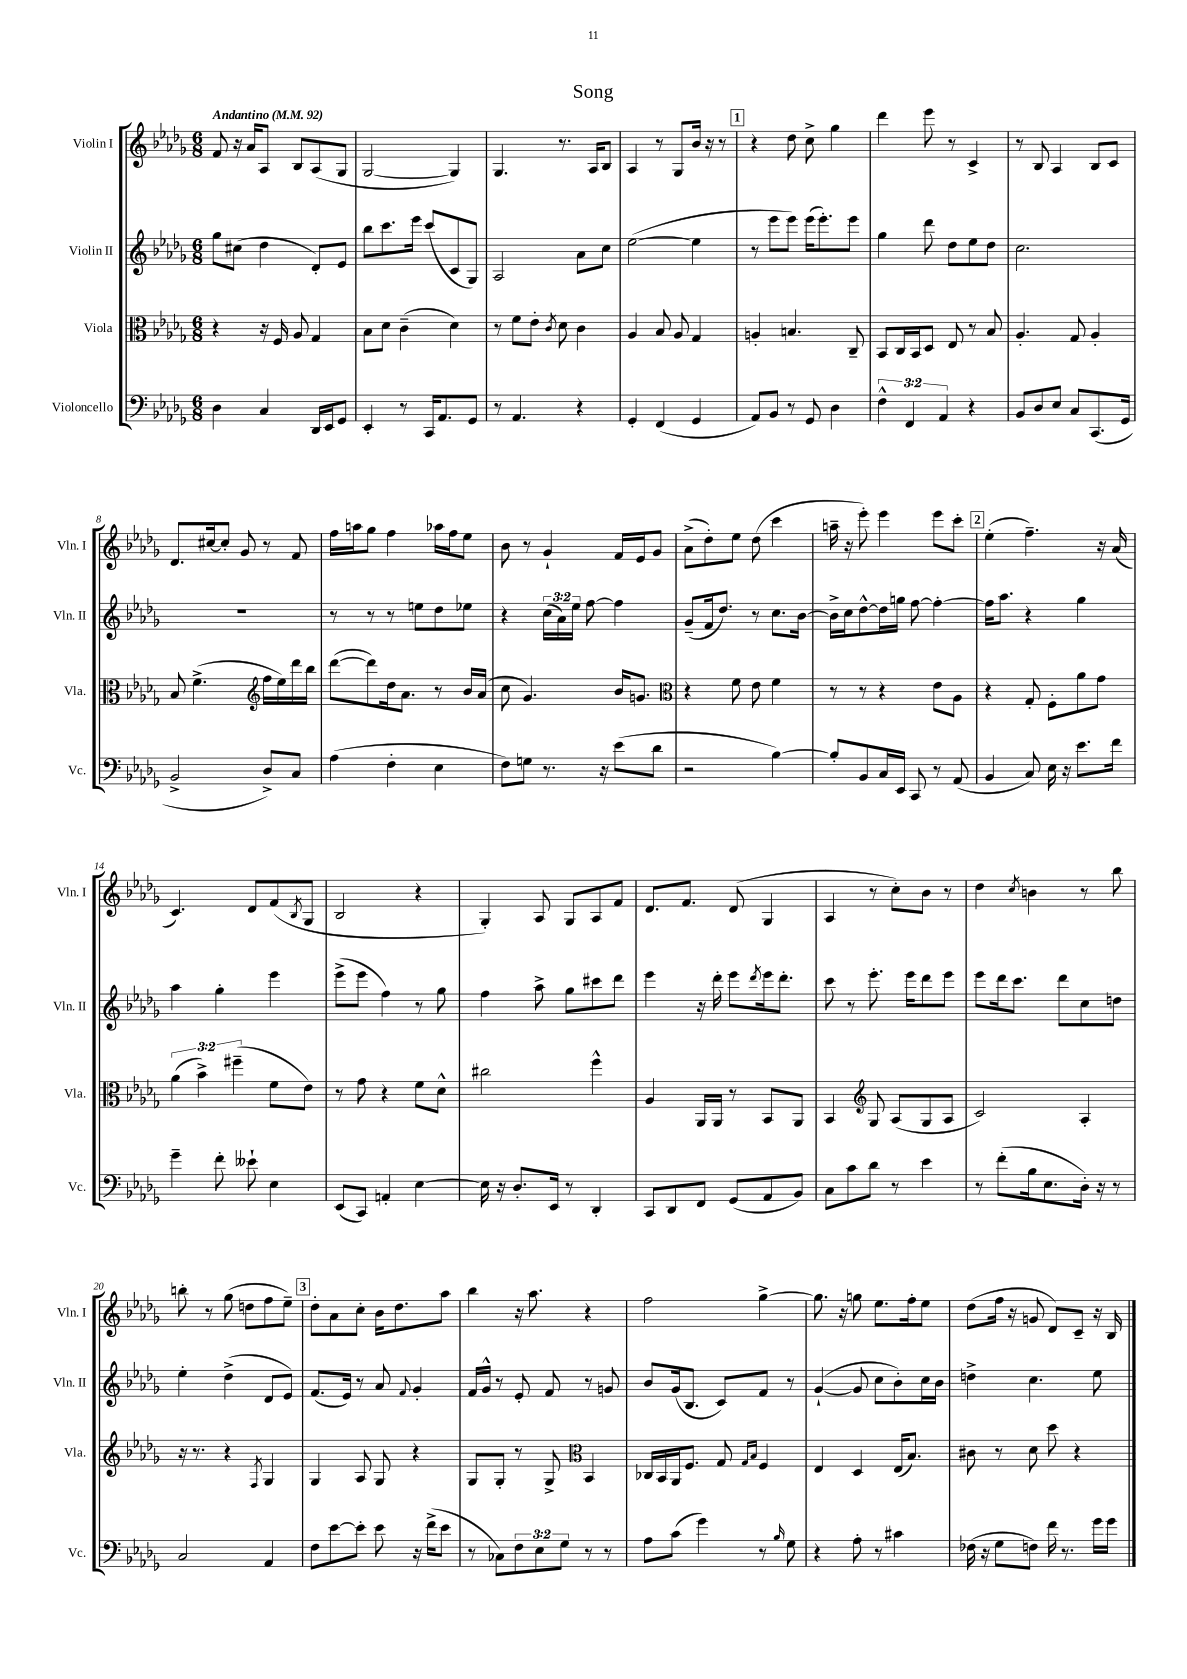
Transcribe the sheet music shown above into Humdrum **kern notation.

**kern	**kern	**kern	**kern
*staff4	*staff3	*staff2	*staff1
*clefF4	*clefC3	*clefG2	*clefG2
*k[b-e-a-d-g-]	*k[b-e-a-d-g-]	*k[b-e-a-d-g-]	*k[b-e-a-d-g-]
*M6/8	*M6/8	*M6/8	*M6/8
*MM92	*MM92	*MM92	*MM92
4D-\	4r	8gg-\L	8f/
.	.	(8cc#\J	16r
.	.	.	16a-/LK
4C/	16r	4dd-\	8A-/J
.	16F/	.	.
.	8A-/	.	8B-/L
16DD-/LL	4G-/	8d-'/L)	(8A-/
16EE-/J	.	.	.
8GG-/J	.	8e-/J	8G-/J
=	=	=	=
4EE-'/	8B-\L	8bb-\L	[2G-/
.	8d-\J	8.ccc\	.
8r	(4c~\	.	.
.	.	16eee-\Jk	.
16CC/LK	.	(8ccc/L	.
8.AA-/	.	.	.
.	4d-\)	8c/	4G-/])
8GG-/J	.	8G-/J)	.
=	=	=	=
8r	8r	2A-/	4.G-/
4.AA-/	8f\L	.	.
.	8e-'\J	.	.
.	8qc/	.	.
.	8d-\	.	8.r
4r	4c\	8a-\L	.
.	.	.	16A-/LK
.	.	8cc\J	8B-/J
=	=	=	=
4GG-'/	4A-/	([2ee-\	4A-/
(4FF/	8B-/	.	8r
.	8A-/	.	8G-/L
4GG-/	4G-/	4ee-\]	16b-/Jk
.	.	.	16r
.	.	.	8r
=	=	=	=
8AA-/L)	4A'/	8r	4r
8BB-/J	.	8eee-\L	.
8r	4.B/	8eee-\J)	8dd-\
8GG-/	.	(16eee-\LK	8cc^\
.	.	8.eee-'\)	.
4D-\	.	.	4gg-\
.	8C~/	8eee-\J	.
=	=	=	=
6F^^\	8BB-/L	4gg-\	4ddd-\
.	16C/L	.	.
6FF/	.	.	.
.	16BB-/J	.	.
.	8D-/J	8ddd-\	8eee-\
6AA-/	.	.	.
.	8E-/	8dd-\L	8r
4r	8r	8ee-\	4c^/
.	8B-/	8dd-\J	.
=	=	=	=
8BB-/L	4.A-'/	2.cc\	8r
8D-/	.	.	8B-/
8E-/J	.	.	4A-/
8C/L	8G-/	.	.
(8.CC/	4A-'/	.	8B-/L
.	.	.	8c/J
16GG-/Jk	.	.	.
=	=	=	=
2BB-^/	8B-/	2.r	8.d-/L
.	(4.f^\	.	.
.	.	.	[16cc#/k
.	.	.	8cc#'/]J
.	.	.	8g-/
*	*clefG2	*	*
8D-^/L)	16ff\LL	.	8r
.	16ee-\)	.	.
8C/J	16ddd-\	.	8f/
.	16bb-\JJ	.	.
=	=	=	=
(4A-\	([8ddd-\L	8r	16ff\LL
.	.	.	16aa\J
.	8ddd-\])	8r	8gg-\J
4F'\	16dd-\k	8r	4ff\
.	8.a-\J	.	.
.	.	8ee\L	.
4E-\	8r	8dd-\	16aa-\LL
.	.	.	16ff\J
.	16b-/LL	8ee-\J	8ee-\J
.	(16a-/JJ	.	.
=	=	=	=
8F\L)	8cc\	4r	8b-\
8G\J	4.g-/)	.	8r
8.r	.	(24cc\LL	4g-`/
.	.	24a-\)	.
.	.	24ee-\JJ	.
.	.	[8ff\	.
16r	.	.	.
(8e-\L	16b-/LK	4ff\]	16f/LL
.	8.g/J	.	16e-/J
8d-\J	.	.	8g-/J
=	=	=	=
*	*clefC3	*	*
2r	4r	(8g-~/L	(8a-^\L
.	.	16f/k	8dd-'\)
.	.	8.dd-/J)	.
.	8f\	.	8ee-\J
.	8e-\	8r	(8dd-\
[4B-\)	4f\	8.cc\L	4ccc\
.	.	[16b-\Jk	.
=	=	=	=
8B-'/]L	8r	16b-^\]LL	16aa~\
.	.	16cc\J	16r
8BB-/	8r	[8dd-^^\	8eee-'\)
16C/L	4r	16dd-\]L	4eee-\
16EE-/JJ	.	16gg\JJ	.
8CC/	.	[8ff\	.
8r	8e-\L	4ff'\_	8eee-\L
(8AA-/	8A-\J	.	8ccc'\J
=	=	=	=
4BB-/	4r	16ff\]LK	(4ee-'\
.	.	8.aa-\J	.
8C/)	8G-'/	4r	4.ff~\)
16E-\	8F'\L	.	.
16r	.	.	.
8.e-\L	8a-\	4gg-\	.
.	8g-\J	.	16r
16f\Jk	.	.	(16a-/
=	=	=	=
4g-~\	(6a-\	4aa-\	4.c/)
.	6b-^\)	.	.
8f'\	.	4gg-'\	.
.	(6ff#~\	.	.
8e--`\	.	.	8d-/L
4E-\	8f\L	4eee-\	(8f/
.	.	.	8qB-/
.	8e-\J)	.	8G-/J
=	=	=	=
(8EE-/L	8r	(8eee-^\L	2B-/
8CC/J)	8g-\	8eee-\J	.
4AA'/	4r	4ff\)	.
[4E-\	8f\L	8r	4r
.	8d-^^\J	8gg-\	.
=	=	=	=
16E-\]	2cc#\	4ff\	4G-'/)
16r	.	.	.
8.D-'/L	.	.	.
.	.	8aa-^\	8A-/
16EE-/Jk	.	.	.
8r	.	8gg-\L	8G-/L
4DD-'/	4ff^^\	8ccc#\	8A-/
.	.	8ddd-\J	8f/J
=	=	=	=
8CC/L	4A-/	4eee-\	8.d-/L
8DD-/	.	.	.
.	.	.	8.f/J
8FF/J	16AA-/LL	16r	.
.	16AA-/JJ	16ddd-'\	.
(8GG-/L	8r	8eee-\L	(8d-/
.	.	8qddd-/	.
8AA-/	8BB-/L	16eee-\k	4G-/
.	.	8.ddd-'\J	.
8BB-/J)	8AA-/J	.	.
=	=	=	=
8C\L	4BB-/	8ccc\	4A-/
8c\	.	8r	.
*	*clefG2	*	*
8d-\J	8G-/	8.eee-'\	8r
8r	(8A-/L	.	8cc'\L)
.	.	16eee-\LK	.
4e-\	8G-/	8ddd-\	8b-\J
.	8A-/J	8eee-\J	8r
=	=	=	=
8r	2c/)	8eee-\L	4dd-\
(8f'\L	.	16ddd-\k	.
.	.	8.ccc\J	.
.	.	.	8qcc/
16B-\k	.	.	4b\
8.E-\	.	.	.
.	.	8ddd-\L	.
16D-'\Jk)	4A-'/	8cc\	8r
16r	.	.	.
8r	.	8dd\J	8bb-\
=	=	=	=
2C/	16r	4ee-'\	8bb'\
.	8.r	.	.
.	.	.	8r
.	4r	(4dd-^\	(8gg-\
.	.	.	8dd\L
.	8qF/	.	.
4AA-/	4G-/	8d-/L	8ff\
.	.	8e-/J)	8ee-~\J)
=	=	=	=
8F\L	4G-/	(8.f/L	8dd-'\L
[8e-\	.	.	8a-\
.	.	16e-/Jk)	.
8e-'\]J	8A-/	8r	8cc'\J
8e-\	8G-/	8a-/	16b-\LK
.	.	.	8.dd-\
.	.	8qqf/	.
16r	4r	4g-'/	.
(16f^\LK	.	.	.
8e-\J	.	.	8aa-\J
=	=	=	=
8r	8G-/L	16f/LL	4bb-\
.	.	16g-^^/JJ	.
8C-\L)	8G-'/J	8r	.
12F\	8r	8e-'/	16r
.	.	.	8.aa-\
12E-\	.	.	.
.	8G-^/	8f/	.
12G-\J	.	.	.
*	*clefC3	*	*
8r	4BB-/	8r	4r
8r	.	8g/	.
=	=	=	=
8A-\L	16C-/LL	8b-/L	2ff\
.	16BB-/	.	.
(8c\J	16AA-/J	(16g-/k	.
.	8.F/J	8.B-/J	.
4g-\)	.	.	.
.	8G-/	8c/L)	.
.	16qqG-/LL	.	.
.	16qqB-/JJ	.	.
8r	4F/	8f/J	[4gg-^\
16qqB-/	.	.	.
8G-\	.	8r	.
=	=	=	=
4r	4E-/	([4g-`/	8.gg-\]
.	.	.	16r
8A-'\	4D-/	8g-/]	8gg\
8r	.	8cc\L	8.ee-\L
4c#\	(16E-/LK	8b-'\)	.
.	8.B-/J)	.	16ff'\k
.	.	16cc\L	8ee-\J
.	.	16b-\JJ	.
=	=	=	=
(16F-\	8c#\	4dd^\	(8dd-\L
16r	.	.	.
8G-\L	8r	.	16ff\Jk
.	.	.	16r
8F\J)	8d-\	4.cc\	8g/
16f\	8dd-\	.	8d-/L)
8.r	.	.	.
.	4r	.	8c~/J
16g-\LL	.	8ee-\	16r
16g-\JJ	.	.	16B-/
==	==	==	==
*-	*-	*-	*-
